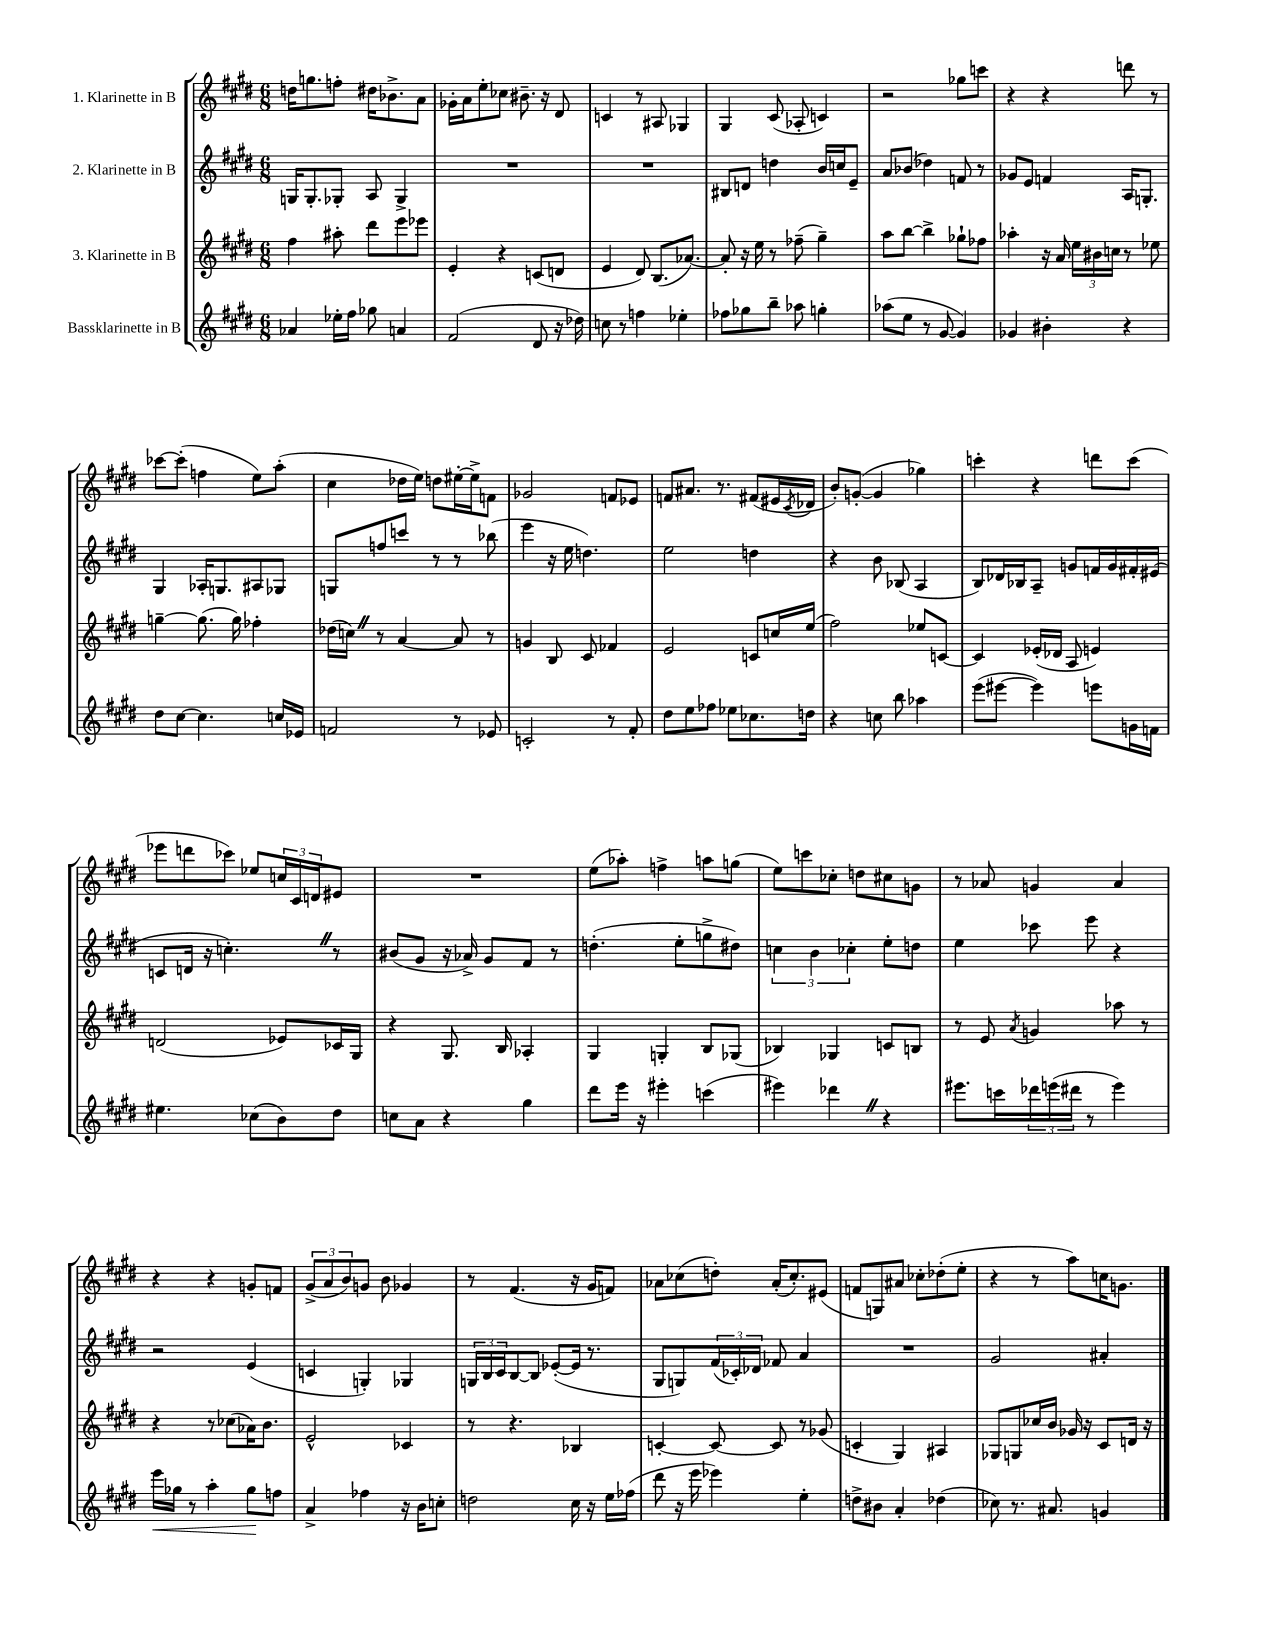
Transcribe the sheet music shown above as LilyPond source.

<<
\new StaffGroup <<
\new Staff = "s0" \with { instrumentName = "1. Klarinette in B" } {
    \clef treble \key e \major \numericTimeSignature \time 6/8
    d''16 g''8. f''8-. dis''16 bes'8.-> a'8 |
    ges'16-. a'16 e''8-. ces''8 bis'8.-- r16 dis'8 |
    c'4 r8 ais8 ges4 |
    gis4 cis'8( aes8-. c'4) |
    r2 ges''8 c'''8 |
    r4 r4 d'''8 r8 |
    ces'''8~ ces'''8-.( f''4 e''8) a''8-.( |
    cis''4 des''16 e''16) d''8 eis''16~-. eis''16-> f'8 |
    ges'2 f'8 ees'8 |
    f'8 ais'8. r8. fis'8( eis'16 \acciaccatura { cis'8 } des'16 |
    b'8-.) g'8~-.( g'4 ges''4) |
    c'''4-. r4 d'''8 c'''8( |
    ees'''8 d'''8 ces'''8) ees''8 \tuplet 3/2 { c''16 cis'16 d'16 } eis'8 |
    R2. |
    e''8( aes''8-.) f''4-> a''8 g''8( |
    e''8) c'''8 ces''8-. d''8 cis''8 g'8 |
    r8 aes'8 g'4 aes'4 |
    r4 r4 g'8-. f'8 |
    \tuplet 3/2 { gis'8->( a'8 b'8) } g'8 b'8 ges'4 |
    r8 fis'4.( r16 gis'16 f'8) |
    aes'8 ces''8( d''8-.) aes'16-.( ces''8.-.) eis'8( |
    f'8 g8) ais'8 ces''8-. des''8-.( e''8-. |
    r4 r8 a''8) c''16 g'8. \bar "|." |
}
\new Staff = "s1" \with { instrumentName = "2. Klarinette in B" } {
    \clef treble \key e \major \numericTimeSignature \time 6/8
    g16 g8.-. ges8-. a8 ges4-> |
    R2. |
    R2. |
    bis8 d'8 d''4 b'16 c''16 e'8-- |
    a'8 bes'8( des''4) f'8 r8 |
    ges'8 e'8 f'4 a16 g8.-. |
    gis4 aes16-. g8. ais8 ges8 |
    g8 f''8 c'''8 r8 r8 bes''8( |
    e'''4 r16 e''16 d''4.) |
    e''2 d''4 |
    r4 b'8 bes8( a4 |
    b8) des'16 bes16 a8-- g'8 f'16 g'16 fis'16-. eis'16( |
    c'8 d'16 r16 c''4.-.) \once \override BreathingSign.text = \markup { \musicglyph "scripts.caesura.straight" } \breathe r8 |
    bis'8( gis'8 r16 aes'16->) gis'8 fis'8 r8 |
    d''4.-.( e''8-. g''8-> dis''8) |
    \tuplet 3/2 { c''4 b'4 ces''4-. } e''8-. d''8 |
    e''4 ces'''8 e'''8 r4 |
    r2 e'4( |
    c'4 g4-.) ges4 |
    \tuplet 3/2 { g16 b16 cis'16 } b8~ b8 ees'8~-.( ees'16 r8. |
    gis8 g8) \tuplet 3/2 { fis'16( ces'16-.) des'16 } fes'8 a'4 |
    R2. |
    gis'2 ais'4-. \bar "|." |
}
\new Staff = "s2" \with { instrumentName = "3. Klarinette in B" } {
    \clef treble \key e \major \numericTimeSignature \time 6/8
    fis''4 ais''8-. dis'''8 e'''8 ees'''8 |
    e'4-. r4 c'8( d'8 |
    e'4 dis'8) b8.( aes'8.~) |
    aes'8-. r16 e''16 r8 fes''8--( gis''4--) |
    a''8 b''8~ b''4-> ges''8-! fes''8 |
    aes''4-. r16 a'16 \tuplet 3/2 { e''16 bis'16 c''16 } r8 ees''8 |
    g''4~-- g''8.( g''16) fes''4-. |
    des''16( c''16) \once \override BreathingSign.text = \markup { \musicglyph "scripts.caesura.straight" } \breathe r8 a'4~ a'8 r8 |
    g'4 b8 cis'8 fes'4 |
    e'2 c'8 c''16 e''16( |
    fis''2) ees''8 c'8~ |
    c'4 ees'16-.( des'16 a8 e'4) |
    d'2( ees'8) ces'16 gis16 |
    r4 gis8. b16 aes4-. |
    gis4 g4-. b8 ges8( |
    bes4) ges4 c'8 b8 |
    r8 e'8 \acciaccatura { a'8 } g'4 aes''8 r8 |
    r4 r8 ces''8( aes'16) b'8. |
    e'2-^ ces'4 |
    r8 r4. bes4 |
    c'4~-. c'8~ c'8 r8 ges'8( |
    c'4-. gis4) ais4 |
    ges8 g8 ces''16 b'16 ges'16 r16 cis'8 d'16 r16 \bar "|." |
}
\new Staff = "s3" \with { instrumentName = "Bassklarinette in B" } {
    \clef treble \key e \major \numericTimeSignature \time 6/8
    aes'4 ees''16-. fis''16 ges''8 a'4 |
    fis'2( dis'8 r16 des''16) |
    c''8 r8 f''4 ees''4-. |
    fes''8 ges''8 b''8-- aes''8 g''4-. |
    aes''8( e''8 r8 gis'8~ gis'4) |
    ges'4 bis'4-. r4 |
    dis''8 cis''8~ cis''4. c''16 ees'16 |
    f'2 r8 ees'8 |
    c'2-. r8 fis'8-. |
    dis''8 e''8 fes''8 ees''8 ces''8. d''16 |
    r4 c''8 b''8 aes''4 |
    e'''8( eis'''8~ eis'''4) e'''8 g'16 f'16 |
    eis''4. ces''8( b'8) dis''8 |
    c''8 a'8 r4 gis''4 |
    dis'''8 e'''16 r16 eis'''4-. c'''4( |
    eis'''4) des'''4 \once \override BreathingSign.text = \markup { \musicglyph "scripts.caesura.straight" } \breathe r4 |
    eis'''8. c'''16 \tuplet 3/2 { des'''16 e'''16( dis'''16 } r8 e'''4) |
    e'''16\< ges''16 r8 a''4-. ges''8\! f''8 |
    a'4-> fes''4 r16 b'16 c''8-. |
    d''2 cis''16 r16 e''16 fes''16( |
    dis'''8 r16 e'''16 ees'''4) e''4-. |
    d''8-> bis'8 a'4-. des''4( |
    ces''8) r8. ais'8. g'4 \bar "|." |
}
>>
>>
\layout { \context { \Score \remove "Bar_number_engraver" } }
